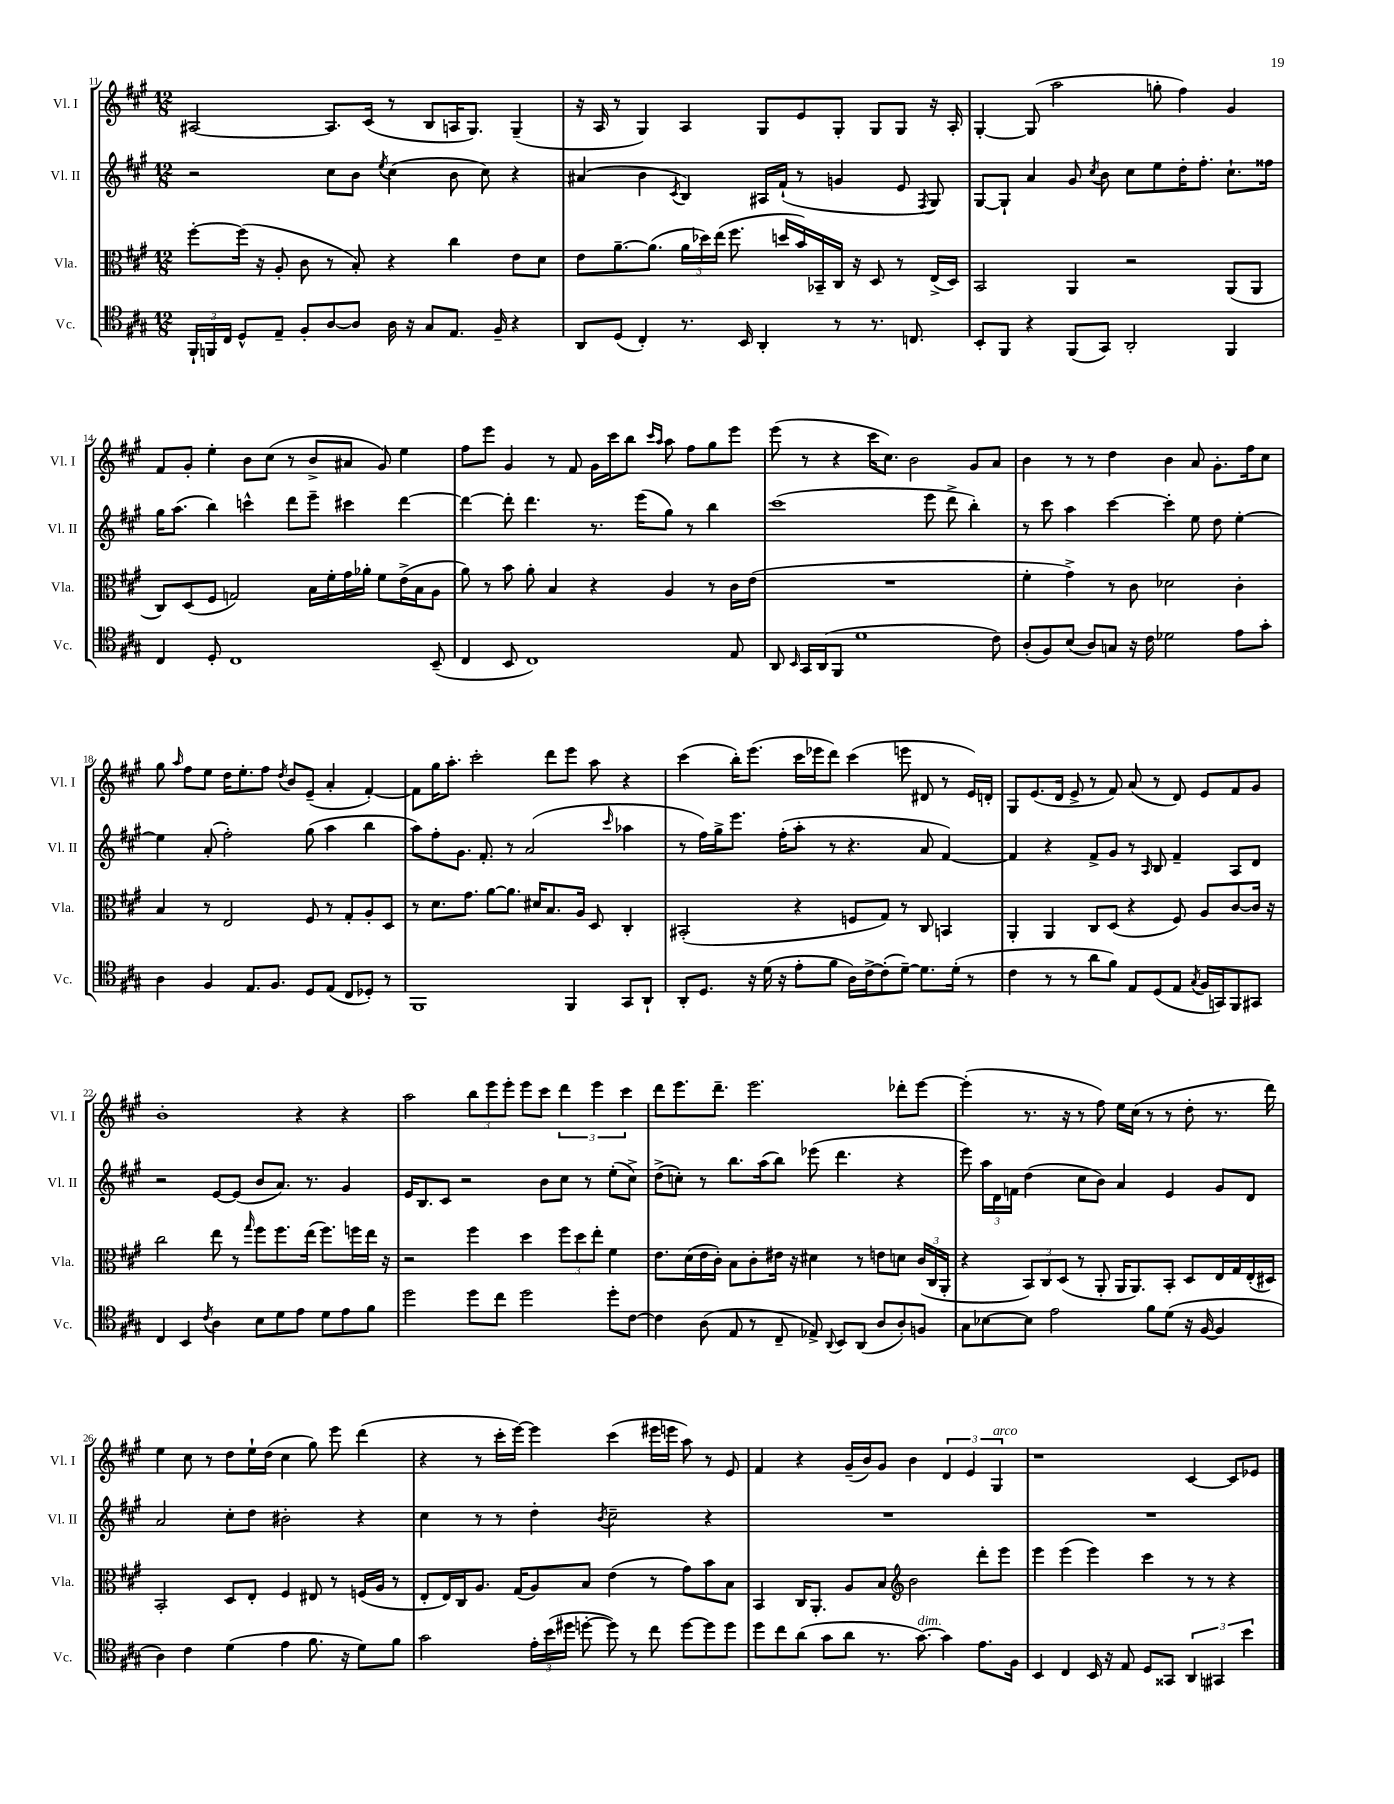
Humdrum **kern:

**kern	**kern	**kern	**kern
*part4	*part3	*part2	*part1
*staff4	*staff3	*staff2	*staff1
*I"Vc.	*I"Vla.	*I"Vl. II	*I"Vl. I
*I'Vc.	*I'Vla.	*I'Vl. II	*I'Vl. I
*clefC4	*clefC3	*clefG2	*clefG2
*k[f#c#g#]	*k[f#c#g#]	*k[f#c#g#]	*k[f#c#g#]
*M12/8	*M12/8	*M12/8	*M12/8
=11	=11	=11	=11
24FF#`/LL	[8ff#'\L	2r	[2A#X/
24FFn/	.	.	.
24C#/JJ	.	.	.
8D^^/L	(16ff#\Jk]	.	.
.	16r	.	.
8E~/J	8A'/	.	.
8F#'/L	8c#\	.	.
[8A/	8r	8cc#\L	8.A#/L]
8A/J]	8B'/)	8b\J	.
.	.	.	(16c#/Jk
.	.	8qee/	.
16A\	4r	(4cc#\	8r
16r	.	.	.
8G#/L	.	.	8B/L
8.E/J	4cc#\	8b\	16An/K
.	.	.	8.G#/J)
.	.	8cc#\)	.
16F#~/	.	.	.
4r	8e\L	4r	(4G#~/
.	8d\J	.	.
=12	=12	=12	=12
8AA/L	8e\L	(4a#X/	16r
.	.	.	16A/
(8D/J	[8.a~\	.	8r
4C#'/)	.	4b\	4G#/)
.	(8.a\J]	.	.
.	.	8qc#/	.
8.r	24a\LL	4B/)	4A/
.	24dd-X\)	.	.
.	(24ee\JJ	.	.
.	8.ff#\	.	.
16BB/	.	.	.
4AA'/	.	16A#X/LL	8G#/L
.	16ddn/LL	(16f#`/JJ	.
.	16b/)	8r	8e/
.	16BB-X~/	.	.
8r	16C#/JJ	4gn/	8G#'/J
.	16r	.	.
8.r	8D/	.	8G#/L
.	8r	8e/	8G#/J
8.Cn/	.	.	.
.	.	8qF#/	.
.	(16E^/LL	8G#/)	16r
.	16D/JJ)	.	16A'/
=13	=13	=13	=13
8BB'/L	2BB/	[8G#/L	[4G#'/
8FF#/J	.	8G#`/J]	.
4r	.	4a/	(8G#/]
.	.	.	2aa\
(8FF#/L	4AA/	8g#/	.
.	.	8qcc#/	.
8GG#/J)	.	8b\	.
2AA'/	2r	8cc#\L	.
.	.	8ee\	8ggn'\
.	.	16dd'\K	4ff#\)
.	.	8.ff#'\J	.
4FF#/	(8AA/L	8.cc#`\L	4g#/
.	8AA/J	.	.
.	.	16ff##X\Jk	.
!!LO:LB:g=z
=14	=14	=14	=14
4C#/	8C#/L)	16gg#\KL	8f#/L
.	.	(8.aa\J	.
.	(8D/	.	8g#'/J
8D'/	8F#/J	4bb\)	4ee'\
1C#	2Gn/)	.	.
.	.	4cccn^^\	8b\L
.	.	.	(8cc#\J
.	.	8ddd\L	8r
.	16B\LL	8eee~\J	8b^/L
.	16f#'\	.	.
.	16g#\	4ccc#X\	8a#X/J
.	16a-X'\JJ	.	.
.	8f#\L	.	8g#/)
.	(16e^\L	[4ddd\	4ee\
.	16B\J	.	.
(8BB~/	8A\J	.	.
=15	=15	=15	=15
4C#/	8a\)	4ddd\_	8ff#\L
.	8r	.	8eee\J
8BB/	8b\	8ddd'\]	4g#/
1C#)	8a'\	4.ddd\	.
.	4B/	.	8r
.	.	.	8f#/
.	4r	8.r	16g#\LL
.	.	.	16ccc#\J
.	.	.	8bb\J
.	.	(16eee\KL	.
.	.	.	16qqccc#/LL
.	.	.	16qqaa/JJ
.	4A/	8gg#\J)	8aa\
.	.	8r	8ff#\L
.	8r	4bb\	8gg#\
8E/	16c#\LL	.	8eee\J
.	(16e\JJ	.	.
=16	=16	=16	=16
8AA/	1.r	(1ccc#	(8eee\
16qqBB/	.	.	.
16GG#/LL	.	.	8r
(16AA/J	.	.	.
8FF#/J	.	.	4r
1d	.	.	.
.	.	.	16ccc#\KL
.	.	.	8.cc#\J)
.	.	.	2b\
.	.	8eee\	.
.	.	8ddd^\	.
.	.	4bb'\)	8g#/L
8c#\)	.	.	8a/J
=17	=17	=17	=17
(8A'/L	4f#'\	8r	4b\
8F#/)	.	8ccc#\	.
(8B/J	4g#^\)	4aa\	8r
8A/L)	.	.	8r
8Gn/J	8r	[4ccc#\	4dd\
16r	8c#\	.	.
16c#\	.	.	.
2d-X\	2d-X\	4ccc#'\]	4b\
.	.	8ee\	8a/
.	.	8dd\	8.g#'\L
8e\L	4c#'\	[4ee'\	.
.	.	.	16ff#\k
8g#'\J	.	.	8cc#\J
!!LO:LB:g=z
=18	=18	=18	=18
4A\	4B/	4ee\]	8gg#\
.	.	.	16qqaa/
.	.	.	8ff#\L
4F#/	8r	(8a'/	8ee\J
.	2E/	2ff#'\)	16dd\KL
.	.	.	8.ee'\
8.E/L	.	.	.
.	.	.	8ff#\J
8.F#/J	.	.	.
.	.	.	8qdd/
.	.	.	8b/L
8D/L	8F#/	(8gg#\	(8e~/J
(8E/J	8r	4aa\	4a'/
8C#/L	8G#'/L	.	.
8D-X'/J)	8A'/	4bb\	[4f#'/)
8r	8D/J	.	.
=19	=19	=19	=19
1FF#	8r	8aa\L)	8f#\L]
.	8.d\L	8ff#'\	16gg#\K
.	.	.	8.aa'\J
.	.	8.g#\J	.
.	8.g#\J	.	.
.	.	.	2ccc#'\
.	.	8.f#'/	.
.	[8a\L	.	.
.	8.a\J]	8r	.
.	.	(2a/	.
.	16d#X/KL	.	.
.	8.B/	.	8ddd\L
4FF#/	.	.	8eee\J
.	16A/Jk	.	.
.	8D/	.	8aa\
.	.	16qqccc#/	.
8GG#/L	4C#'/	4aa-X\	4r
8AA`/J	.	.	.
=20	=20	=20	=20
8AA'/L	(2BB#X'/	8r	(4ccc#\
8.D/J	.	16ff#\LL)	.
.	.	16gg#^\J	.
.	.	8.eee\J	16bb'\KL)
16r	.	.	(8.eee\J
(16d\	.	.	.
16r	.	(16ff#'\KL	.
8e'\L	4r	8aa'\J	16ccc#\LL
.	.	.	16eee-X\J
8f#\J	.	8r	8ddd\J)
16A\LL)	8Fn/L	4.r	(4ccc#\
[16c#^\J	.	.	.
(8c#'\]	8G#/J)	.	.
[8d~\J)	8r	.	8eeen\
8.d\L]	8C#/	8a/	8d#X/
.	4BBn/	[4f#/)	8r
(16d'\Jk	.	.	.
8r	.	.	16e/LL)
.	.	.	16dn'/JJ
=21	=21	=21	=21
4c#\	4AA'/	4f#/]	8G#/L
.	.	.	(8.e/
8r	4AA/	4r	.
.	.	.	16d/Jk
8r	.	.	8e^/
8a\L	8C#/L	8f#^/L	8r
8f#\J)	(8D/J	8g#/J	8f#/)
8E/L	4r	8r	(8a/
.	.	16qqA/	.
(8D/	.	8B/	8r
8E/J	8F#/)	4f#~/	8d/)
8qG#/	.	.	.
16F#/LL	8A/L	.	8e/L
16GGn/J)	.	.	.
8FF#/	[8c#/	8A/L	8f#/
8GG#X/J	16c#/Jk]	8d/J	8g#/J
.	16r	.	.
!!LO:LB:g=z
=22	=22	=22	=22
4C#/	2cc#\	2r	1b'
4BB/	.	.	.
8qc#/	.	.	.
4A\	8ee\	[8e/L	.
.	8r	(8e/J]	.
.	16qqgg#/	.	.
8B\L	8ff#\L	8b/L	.
8d\	8.ff#\	8.a/J)	.
8e\J	.	.	4r
.	(16ee\Jk	8.r	.
8d\L	8.ff#\L)	.	.
8e\	.	4g#/	4r
.	16ffn\L	.	.
8f#\J	16ee\JJ	.	.
.	16r	.	.
=23	=23	=23	=23
2dd\	2r	16e/KL	2aa\
.	.	8.B/	.
.	.	8c#/J	.
.	.	2r	.
8dd\L	4ff#\	.	12bb\L
.	.	.	12eee\
8cc#\J	.	.	.
.	.	.	12eee'\J
2dd\	4dd\	.	8eee\L
.	.	8b\L	8ccc#\J
.	12ff#\L	8cc#\J	6ddd\
.	12dd\	.	.
.	.	8r	.
.	12ee'\J	.	6eee\
8dd'\L	4f#\	(8ee'\L	.
.	.	.	6ccc#\
[8c#\J	.	8cc#^\J)	.
=24	=24	=24	=24
4c#\]	8.e\L	(8dd^\L	8ddd\L
.	.	8ccn'\J)	8.eee\
.	(16d\L	.	.
(8A\	16e\	8r	.
.	16c#'\JJ)	.	8.ddd~\J
8E/	8B\L	8.bb\L	.
8r	8c#'\	.	2.eee\
.	.	(16aa\k	.
8C#~/	16e#X\Jk	8bb\J)	.
.	16r	.	.
8E-X^/)	4d#X\	(8eee-X\	.
8qqAA/	.	.	.
8BB/L	.	4.ddd\	.
(8AA/J	8r	.	.
8A/L	8en\L	.	.
8A'/)	8dn\J	4r	8ddd-X'\L
8Fn/J	(24c#/LL	.	[8eee\J
.	24C#/	.	.
.	24AA'/JJ	.	.
=25	=25	=25	=25
8G#\L	4r	8eee\)	(4eee'\]
[8B-X\	.	24aa\LL	.
.	.	24d\	.
.	.	24fn\JJ	.
8B-\J]	12BB/L)	(4dd\	8.r
.	12C#/	.	.
2e\	.	.	.
.	(12D/J	.	.
.	.	.	16r
.	8r	8cc#\L	8r
.	8AA'/	8b\J)	8ff#\)
.	16AA/KL	4a/	16ee\LL
.	8.AA/)	.	(16cc#\JJ
8f#\L	.	.	8r
(8d\J	8BB'/J	4e/	8r
16r	8D/L	.	8dd'\
[16F#/	.	.	.
4F#/]	16E/L	8g#/L	8.r
.	16G#/	.	.
.	(16E'/	8d/J	.
.	16D#X/JJ)	.	16ddd\)
!!LO:LB:g=z
=26	=26	=26	=26
4A\)	2BB'/	2a/	4ee\
4c#\	.	.	8cc#\
.	.	.	8r
(4d\	8D/L	8cc#'\L	8dd\L
.	8E'/J	8dd\J	16ee`\L
.	.	.	(16dd\JJ
4e\	4F#/	2b#X'\	4cc#\
8.f#\	8E#X/	.	8gg#\)
.	8r	.	8eee\
16r	.	.	.
8d\L)	(16Fn/LL	4r	(4ddd\
.	16A/JJ	.	.
8f#\J	8r	.	.
=27	=27	=27	=27
2g#\	8E'/L	4cc#\	4r
.	16E/L)	.	.
.	16C#/J	.	.
.	8.A/J	8r	8r
.	.	8r	16ccc#'\LL
.	(16G#/KL	.	[16eee\JJ)
24e'\LL	8A/)	4dd'\	4eee\]
(24b\	.	.	.
24dd#X\JJ	.	.	.
[8ddn'\	8B/J	.	.
.	.	8qb/	.
8dd\])	(4e\	2cc#~\	(4ccc#\
8r	.	.	.
8cc#\	8r	.	16eee#X\LL
.	.	.	16eeen\JJ
[8dd\L	8g#\L)	.	8aa\)
8dd\]	8b\	4r	8r
8dd\J	8B\J	.	8e/
=28	=28	=28	=28
8dd\L	4BB/	1.r	4f#/
8cc#\	.	.	.
(8a\J	16C#/KL	.	4r
.	8.AA'/J	.	.
8g#\L	.	.	.
8a\J	8A/L	.	(16g#~/LL
.	.	.	16b/J)
8.r	8B/J	.	8g#/J
*	*clefG2	*	*
.	2b\	.	4b\
!LO:TX:a:i:t=dim.	!	!	!
[8.g#\)	.	.	.
4g#\]	.	.	6d/
.	.	.	6e/
8.e\L	8ddd'\L	.	.
!	!	!	!LO:TX:a:i:t=arco
.	.	.	6G#/
.	8eee\J	.	.
16F#\Jk	.	.	.
=29	=29	=29	=29
4BB/	4eee\	1.r	1r
4C#/	(4eee\	.	.
16BB/	4eee\)	.	.
16r	.	.	.
8E/	.	.	.
8D/L	4ccc#\	.	.
8GG##X/J	.	.	.
6AA/	8r	.	[4c#/
.	8r	.	.
6GG#X/	.	.	.
.	4r	.	8c#/L]
6b\	.	.	.
.	.	.	8e-X/J
==	==	==	==
*-	*-	*-	*-
